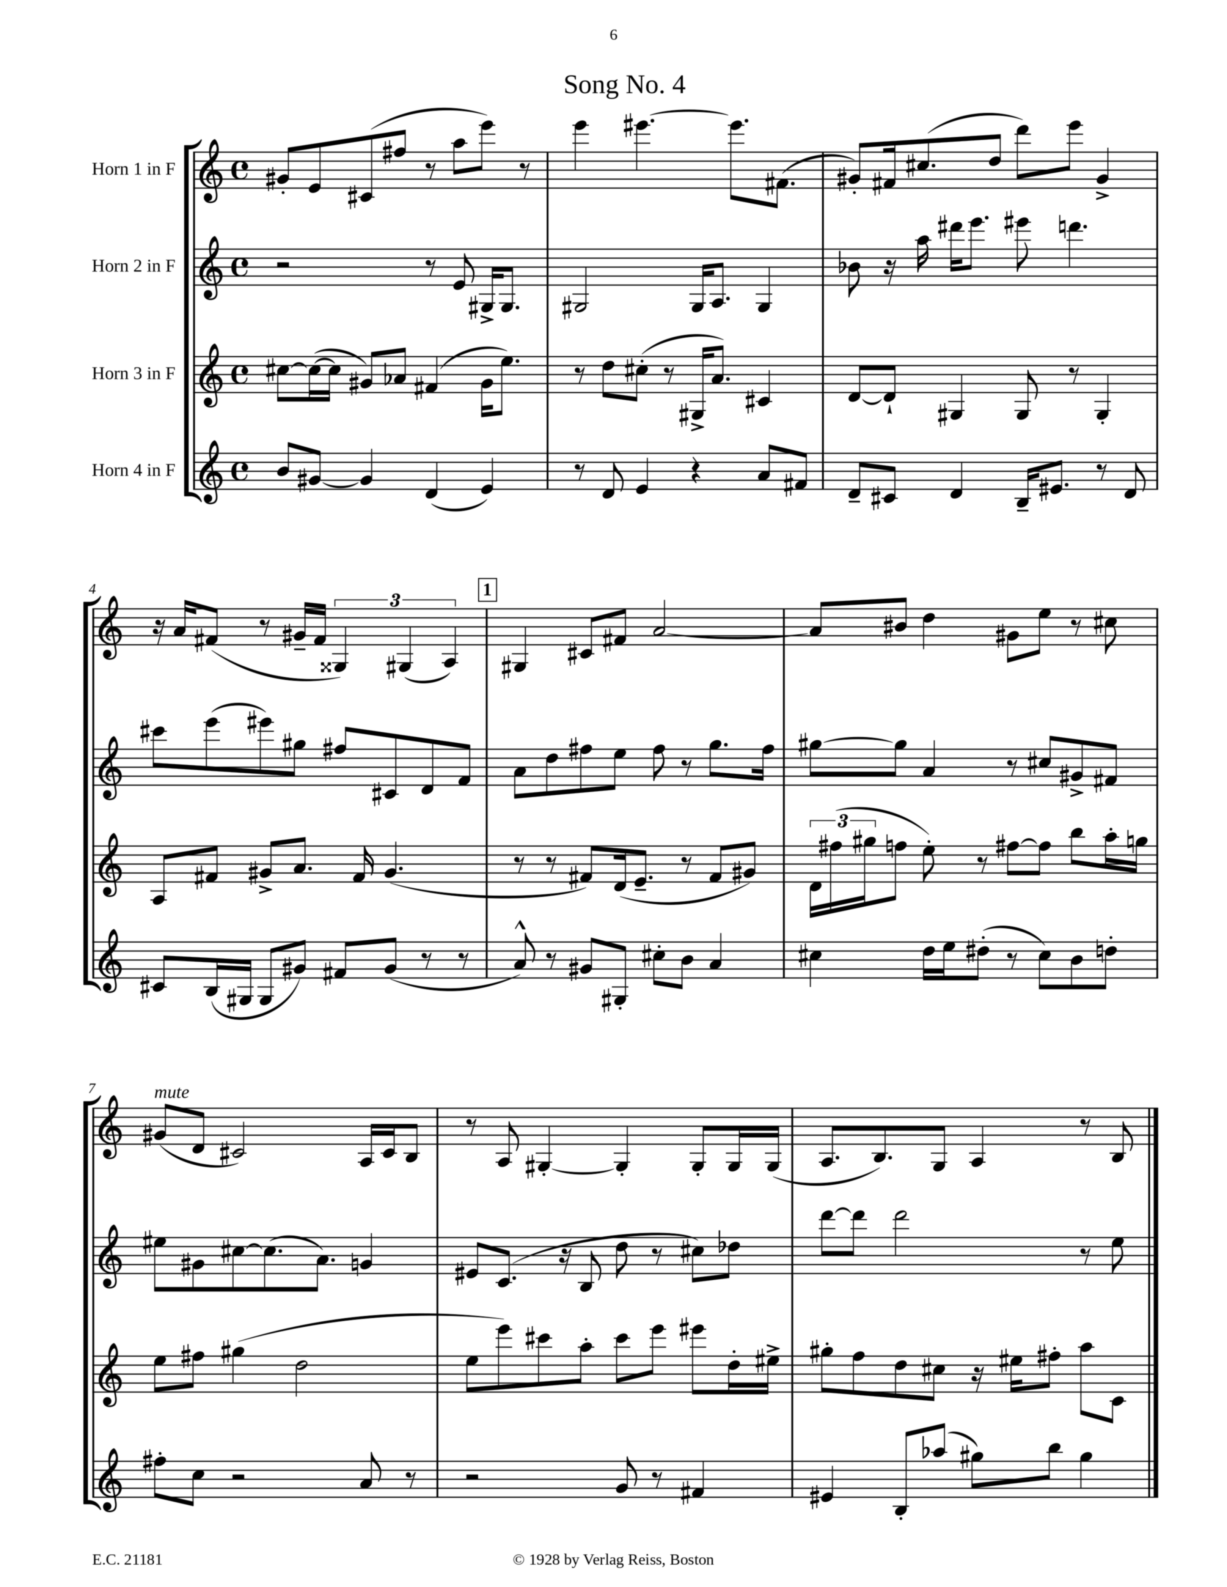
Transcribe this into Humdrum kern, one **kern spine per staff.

**kern	**kern	**kern	**kern
*part4	*part3	*part2	*part1
*staff4	*staff3	*staff2	*staff1
*I"Horn 4 in F	*I"Horn 3 in F	*I"Horn 2 in F	*I"Horn 1 in F
*clefG2	*clefG2	*clefG2	*clefG2
*k[]	*k[]	*k[]	*k[]
*M4/4	*M4/4	*M4/4	*M4/4
*met(c)	*met(c)	*met(c)	*met(c)
=1	=1	=1	=1
8b/L	[8cc#X\L	2r	8g#X'/L
[8g#X/J	(16cc#\L_	.	8e/
.	16cc#\JJ]	.	.
4g#/]	8g#X/L)	.	(8c#X/
.	8a-X/J	.	8ff#X/J
(4d/	(4f#X/	8r	8r
.	.	8e/	8aa\L
4e/)	16g#\KL	16G#X^/KL	8eee\J)
.	8.ee\J)	8.G#/J	.
.	.	.	8r
=2	=2	=2	=2
8r	8r	2G#X/	4eee\
8d/	8dd\L	.	.
4e/	(8cc#X'\J	.	[4.eee#X\
.	8r	.	.
4r	16G#X^/KL	16G#/KL	.
.	8.a/J)	8.A/J	.
.	.	.	8.eee#\L]
8a/L	4c#X/	4G#/	.
.	.	.	(8.f#X\J
8f#X/J	.	.	.
=3	=3	=3	=3
8d~/L	[8d/L	8b-X\	8g#X'/L)
8c#X/J	8d`/J]	16r	16f#X/k
.	.	16aa\	(8.cc#X/
4d/	4G#X/	16ddd#X\KL	.
.	.	8.eee\J	.
.	.	.	8dd/J
16B~/KL	8G#/	8eee#X\	8ddd\L)
8.e#X/J	.	.	.
.	8r	4.dddn\	8eee\J
8r	4G#'/	.	4g#^/
8d/	.	.	.
!!LO:LB:g=z
=4	=4	=4	=4
8c#X/L	8A/L	8ccc#X\L	16r
.	.	.	16a/KL
(16B/L	8f#X/J	(8eee\	(8f#X/J
16G#X/JJ	.	.	.
8G#/L	8g#X^/L	8eee#X\)	8r
8g#X/J)	8.a/J	8gg#X\J	16g#X~/LL
.	.	.	16f#/JJ
8f#X/L	.	8ff#X/L	6G##X/)
.	16f#/	.	.
(8g#/J	(4.g#/	8c#X/	.
.	.	.	(6G#X/
8r	.	8d/	.
.	.	.	6A/)
8r	.	8f/J	.
!!LO:REH:place=s1:t=1
=5	=5	=5	=5
8a^^/)	8r	8a\L	4G#X/
8r	8r	8dd\	.
8g#X/L	8f#X/L)	8ff#X\	8c#X/L
8G#X'/J	(16d/k	8ee\J	8f#X/J
.	8.e~/J	.	.
8cc#X'\L	.	8ff#\	[2a/
8b\J	8r	8r	.
4a/	8f#/L	8.gg\L	.
.	8g#X/J)	.	.
.	.	16ff#\Jk	.
=6	=6	=6	=6
4cc#X\	24d\LL	[8gg#X\L	8a/L]
.	(24ff#X\	.	.
.	24gg#X\J	.	.
.	8ffn\J	8gg#\J]	8b#X/J
16dd\LL	8ee'\)	4a/	4dd\
16ee\J	.	.	.
(8dd#X'\J	8r	.	.
8r	[8ff#X\L	8r	8g#X\L
8cc#\L)	8ff#\J]	8cc#X/L	8ee\J
8b\	8bb\L	8g#X^/	8r
8ddn'\J	16aa'\L	8f#X/J	8cc#X\
.	16ggn\JJ	.	.
!!LO:LB:g=z
=7	=7	=7	=7
!	!	!	!LO:TX:a:i:t=mute
8ff#X'\L	8ee\L	8ee#X\L	(8g#X/L
8cc\J	8ff#X\J	8g#X\	8d/J
2r	(4gg#X\	[8cc#X\	2c#X/)
.	.	(8.cc#\]	.
.	2dd\	.	.
.	.	8.a\J)	.
8a/	.	4gn/	16A/LL
.	.	.	16c#/J
8r	.	.	8B/J
=8	=8	=8	=8
2r	8ee\L	8e#X/L	8r
.	8eee\)	(8.c/J	8A/
.	8ccc#X\	.	[4G#X'/
.	.	16r	.
.	8aa'\J	8B/	.
8g/	8ccc#\L	8dd\	4G#'/]
8r	8eee\J	8r	.
4f#X/	8eee#X\L	8cc#X\L)	8G#'/L
.	16dd'\L	8dd-X\J	16G#/L
.	16ee#X^\JJ	.	(16G#/JJ
=9	=9	=9	=9
4e#X/	8gg#X'\L	[8ddd\L	8.A/L
.	8ff\	8ddd\J]	.
.	.	.	8.B/)
8B'/L	8dd\	2ddd\	.
(8aa-X/J	8cc#X\J	.	8G/J
8gg#X\L)	16r	.	4A/
.	16ee#X\KL	.	.
8bb\J	8ff#X'\J	.	.
4gg#\	8aa\L	8r	8r
.	8c\J	8ee\	8B/
==	==	==	==
*-	*-	*-	*-
